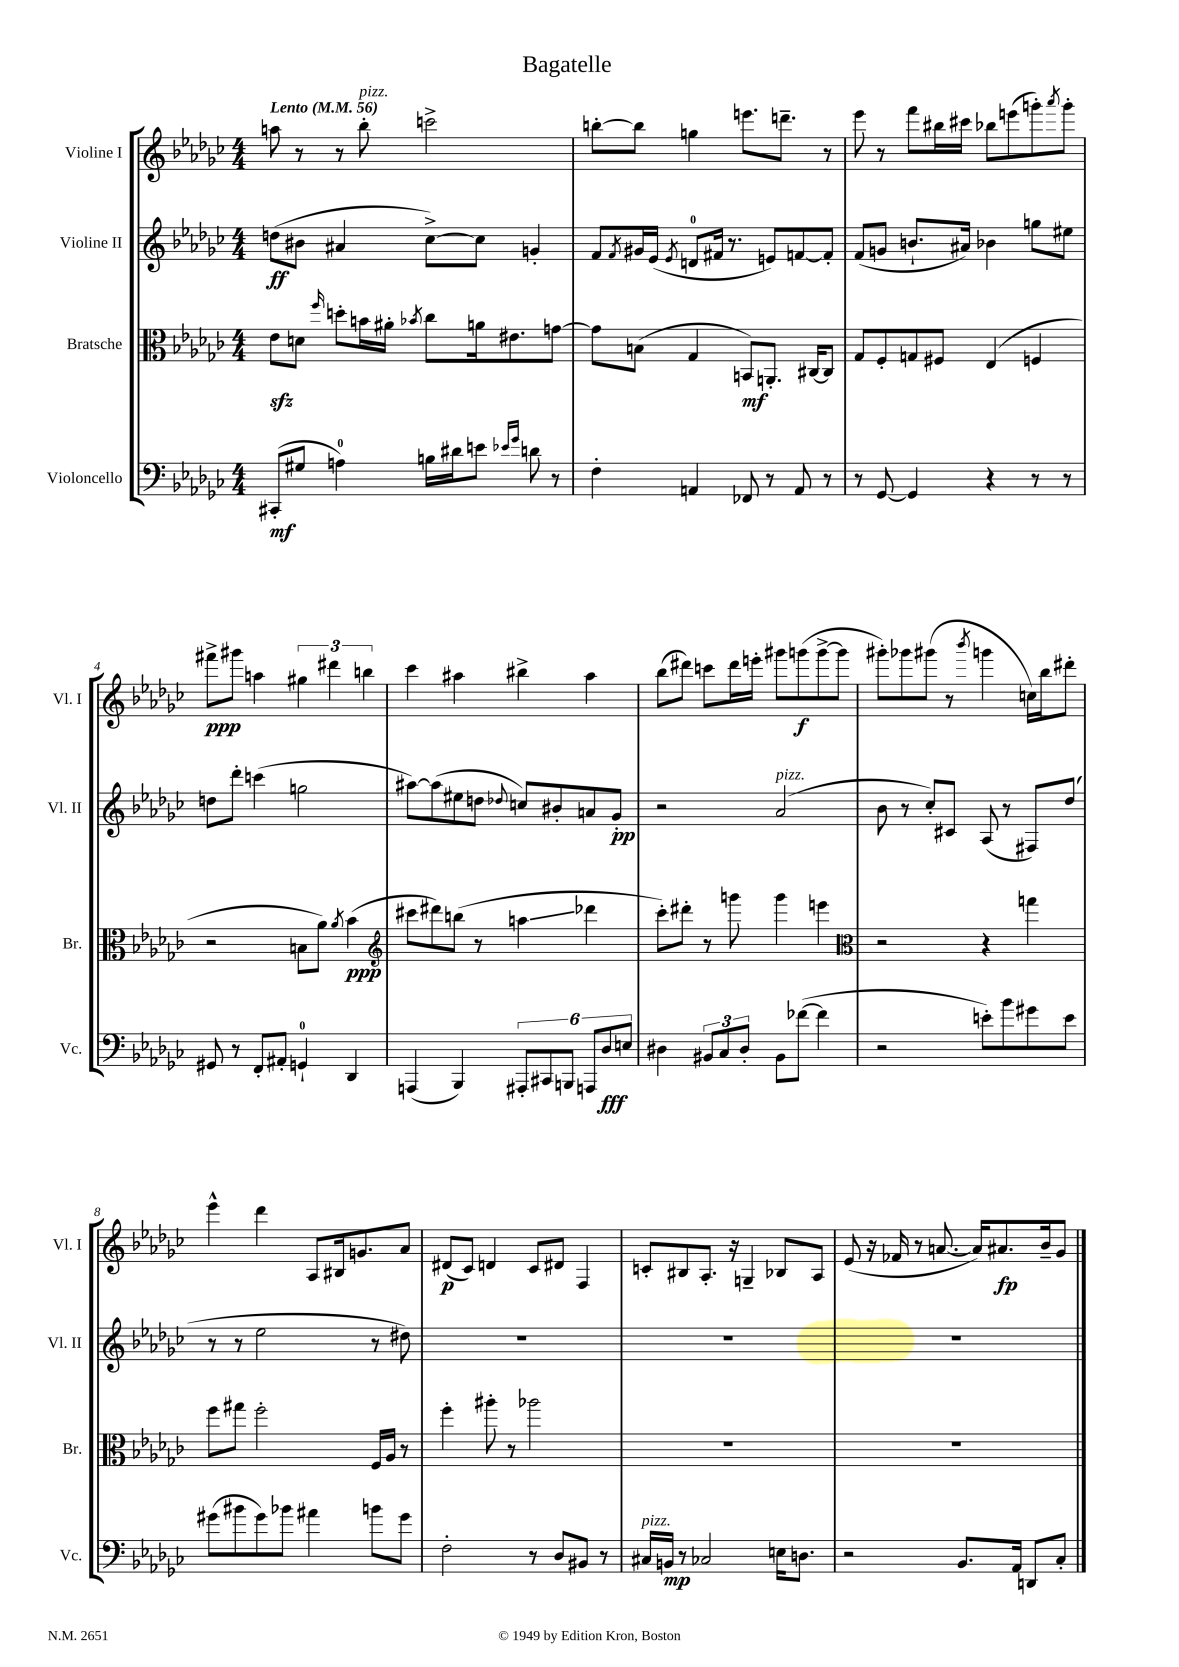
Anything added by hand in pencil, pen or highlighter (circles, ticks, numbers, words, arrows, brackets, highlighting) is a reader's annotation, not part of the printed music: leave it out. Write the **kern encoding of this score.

**kern	**kern	**kern	**kern
*staff4	*staff3	*staff2	*staff1
*clefF4	*clefC3	*clefG2	*clefG2
*k[b-e-a-d-g-c-]	*k[b-e-a-d-g-c-]	*k[b-e-a-d-g-c-]	*k[b-e-a-d-g-c-]
*M4/4	*M4/4	*M4/4	*M4/4
*MM56	*MM56	*MM56	*MM56
(8CC#'	8e-	(8dd	8aa
8G#	8d	8b#	8r
.	16qqff	.	.
4A)	8dd'	4a#	8r
.	16b	.	8bb-'
.	16a#'	.	.
.	8qb-	.	.
16B	8cc-	[8cc-^)	2ccc^
16d#	.	.	.
8e	16a	8cc-]	.
.	8.e#	.	.
16qqe-	.	.	.
16qqg-	.	.	.
8d	.	4g'	.
8r	[8g	.	.
=	=	=	=
4F'	8g]	8f	[8bb'
.	.	8qf	.
.	(8B	16g#	8bb]
.	.	(16e-	.
.	.	8qe-	.
4AA	4G-	8d	4gg
.	.	16f#	.
.	.	8.r	.
8FF-	8BB)	.	8.eee
8r	8.AA'	8e)	.
.	.	.	8.ddd~
8AA	.	[8f	.
.	[16C#	.	.
8r	8C#]	8f']	8r
=	=	=	=
8r	8G-	(8f	8eee-
[8GG-	8F'	8g	8r
4GG-]	8G	8.b`	8fff
.	8F#	.	16bb#
.	.	16a#)	16ccc#
4r	(4E-	4b-	8bb-
.	.	.	(8eee
8r	4F	8gg	8ggg')
.	.	.	8qaaa-
8r	.	8ee#	8ggg'
=	=	=	=
8GG#	2r	8dd	8fff#^
8r	.	8ddd-'	8ggg#
8FF'	.	(4ccc	4aa
8AA#'	.	.	.
4GG`	8B	2gg	6gg#
.	8a-)	.	.
.	.	.	6ddd#
.	8qa-	.	.
4DD-	(4b-	.	.
.	.	.	6bb
=	=	=	=
*	*clefG2	*	*
(4AAA	8ccc#	[8aa#)	4ccc-
.	8ddd#)	(8aa#]	.
4BBB-)	(8bb	8ee#	4aa#
.	8r	8dd	.
.	.	8qqdd-	.
12AAA#'	4aa	8cc)	4bb#^
12CC#	.	.	.
.	.	8b#'	.
12BBB	.	.	.
12AAA	4ddd-	8a	4aa#
12D-	.	.	.
.	.	8g-'	.
12E	.	.	.
=	=	=	=
4D#	8ccc-')	2r	(8bb-
.	8ddd#'	.	8ddd#)
12BB#	8r	.	8ccc
12C-	.	.	.
.	8ggg	.	16ddd#
12D#'	.	.	.
.	.	.	16eee'
8BB#	4ggg	(2a-	8ggg#
([8f-	.	.	(8ggg
4f-]	4eee	.	[8ggg^
.	.	.	8ggg]
=	=	=	=
*	*clefC3	*	*
2r	2r	8b-	8ggg#')
.	.	8r	8ggg-
.	.	8cc-')	(8ggg#
.	.	8c#	8r
.	.	.	8qbbb-
8e')	4r	(8A-	4ggg
8b-	.	8r	.
8g#	4gg	8F#)	16cc)
.	.	.	16bb-
8e	.	(8dd-	8ddd#'
=	=	=	=
(8g#	8ff	8r	4eee-^^
8b#	8gg#	8r	.
8g#)	2ff'	2ee-	4ddd-
8b-	.	.	.
4a#	.	.	8A-
.	.	.	16B#
.	.	.	8.g
8b	16F	8r	.
.	16A-	.	.
8g#	8r	8dd#)	8a-
=	=	=	=
2F'	4ff'	1r	(8d#
.	.	.	8c-)
.	8aa#'	.	4d
.	8r	.	.
8r	2aa-	.	8c-
8D-	.	.	8d#
8BB#	.	.	4F
8r	.	.	.
=	=	=	=
16C#	1r	1r	8c'
16BB	.	.	.
8r	.	.	8B#
2C-	.	.	8.A-'
.	.	.	16r
.	.	.	4G~
16E	.	.	8B-
8.D	.	.	.
.	.	.	8A-
=	=	=	=
2r	1r	1r	(8e-
.	.	.	16r
.	.	.	16f-
.	.	.	8r
.	.	.	[8.a
8.BB-	.	.	.
.	.	.	16a])
.	.	.	8.a#
16AA-	.	.	.
8DD	.	.	.
.	.	.	16b-~
8C-'	.	.	8g-
==	==	==	==
*-	*-	*-	*-
